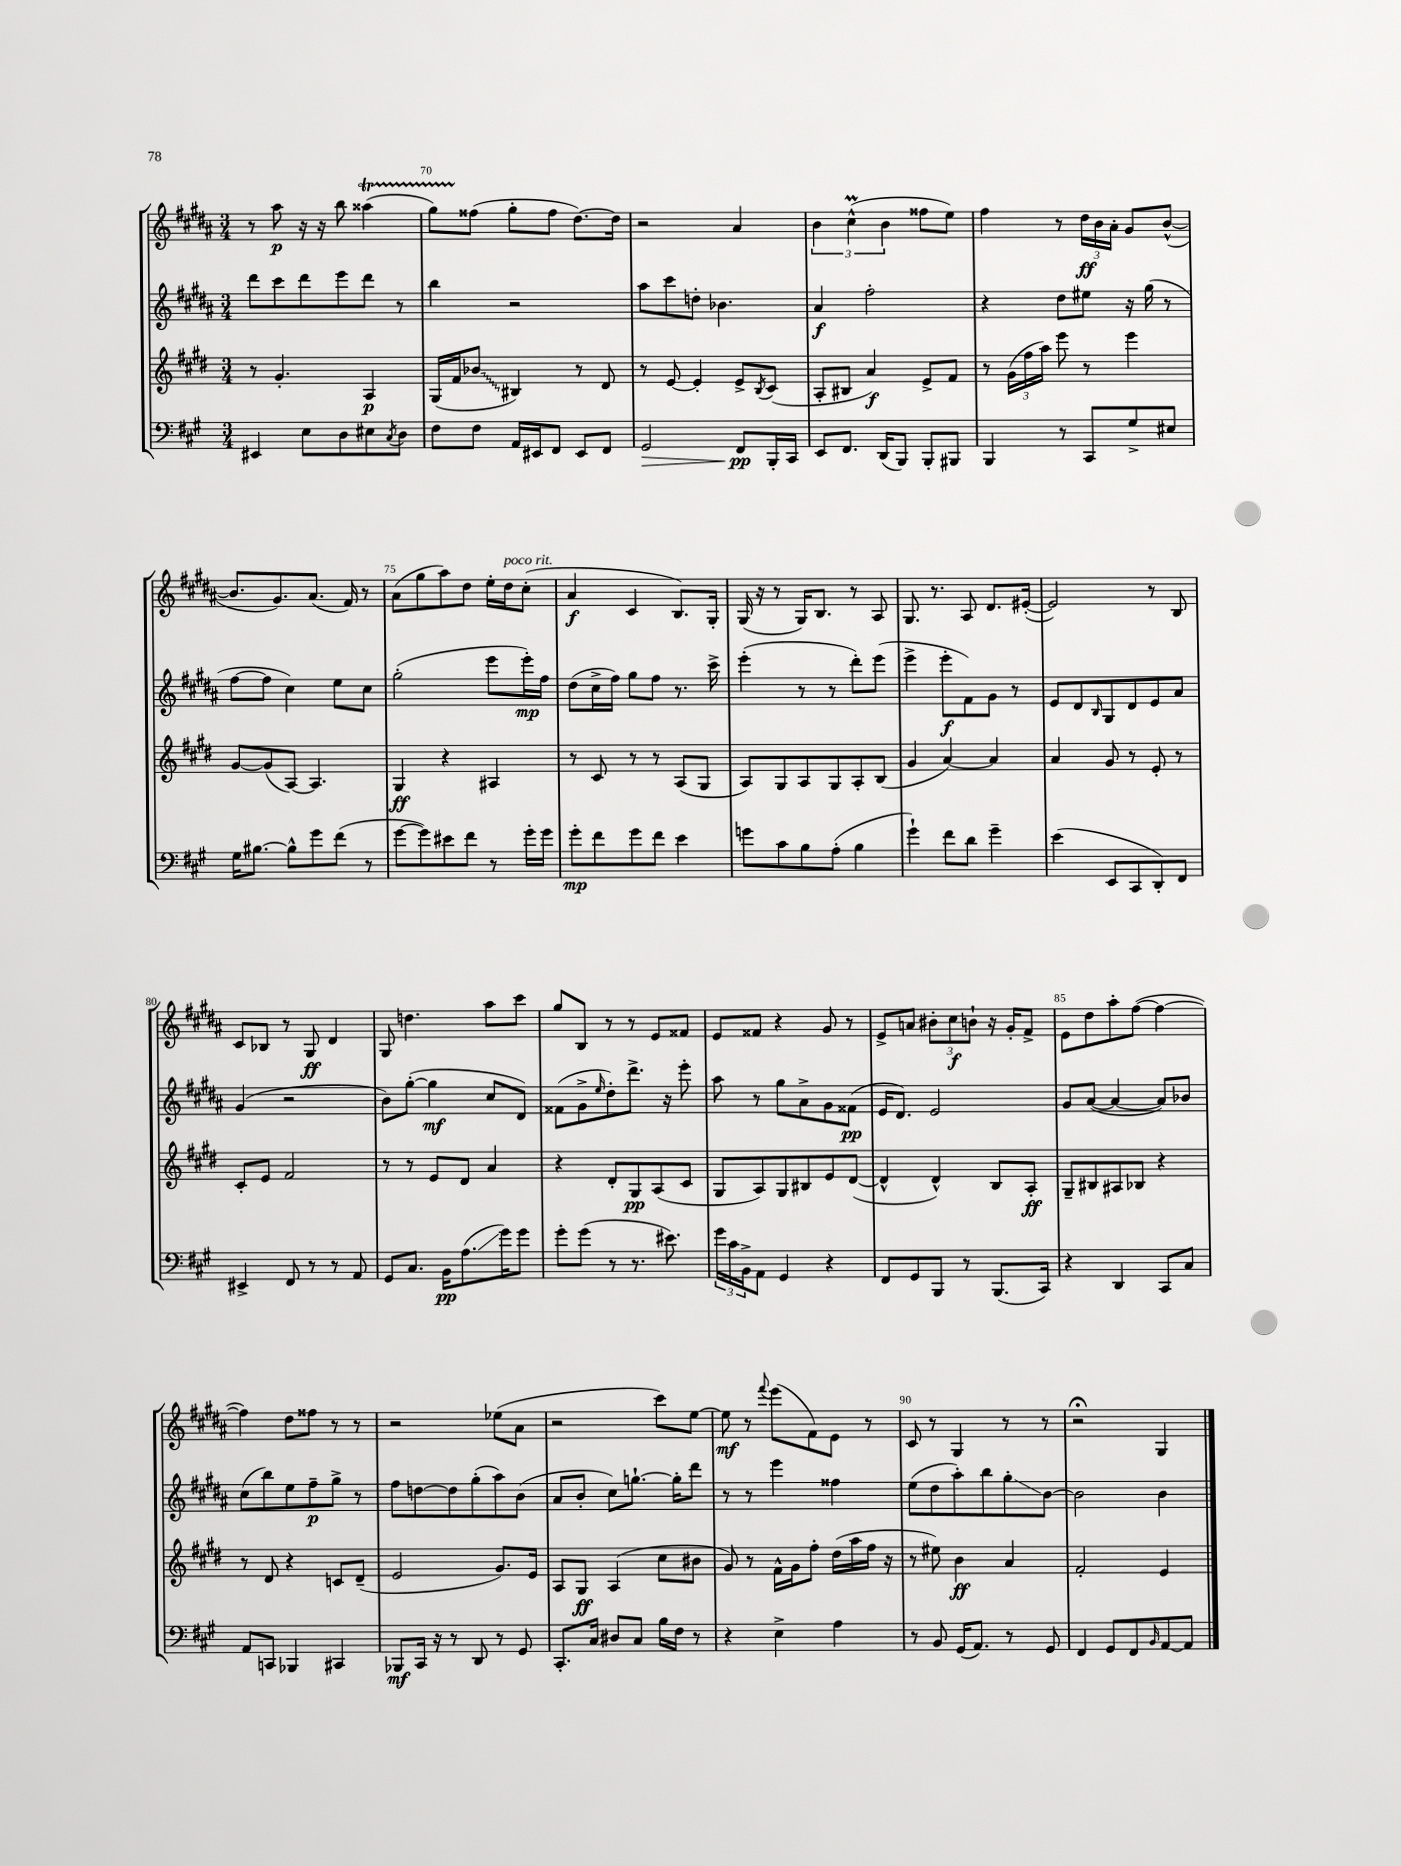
<<
\new StaffGroup <<
\new Staff = "s0" {
    \clef treble \key b \major \numericTimeSignature \time 3/4
    r8 ais''8\p r16 r16 b''8 aisis''4\startTrillSpan( |
    gis''8) fisis''8\stopTrillSpan( gis''8-. fisis''8 dis''8.~) dis''16 |
    r2 ais'4 |
    \tuplet 3/2 { b'4 cis''4-^\prall( b'4 } fisis''8 e''8) |
    fis''4 r8 \tuplet 3/2 { dis''16\ff b'16 ais'16-. } gis'8 b'8~-^( |
    b'8. gis'8.) ais'8.( fis'16) r8 |
    ais'8( gis''8 ais''8) dis''8 e''16-. dis''16^\markup { \italic "poco rit." } cis''8-.( |
    ais'4\f cis'4 b8.) gis16-. |
    gis16( r16 r8 gis16) b8. r8 ais8 |
    gis8. r8. ais8 dis'8. eis'16~-.( |
    eis'2) r8 b8 |
    cis'8 bes8 r8 gis8\ff dis'4 |
    gis8 d''4. ais''8 cis'''8 |
    gis''8 b8 r8 r8 e'8 fisis'8 |
    e'8 fisis'8 r4 gis'8 r8 |
    e'8-> a'8 \tuplet 3/2 { bis'8-. cis''8\f b'8-! } r16 gis'16-. fis'8-> |
    e'8 dis''8 ais''8-. fis''8~( fis''4~ |
    fis''4) dis''8 fisis''8 r8 r8 |
    r2 ees''8( ais'8 |
    r2 cis'''8) e''8~ |
    e''8\mf r8 \appoggiatura { fis'''8 } e'''8( fis'8) e'8 r8 |
    cis'8 r8 gis4 r8 r8 |
    r2\fermata gis4 \bar "|." |
}
\new Staff = "s1" {
    \clef treble \key b \major \numericTimeSignature \time 3/4
    dis'''8 cis'''8 dis'''8 e'''8 dis'''8 r8 |
    b''4 r2 |
    ais''8 cis'''8 d''8-. bes'4. |
    ais'4\f fis''2-. |
    r4 dis''8 eis''8 r16 gis''16( r8 |
    fis''8~ fis''8 cis''4) e''8 cis''8 |
    gis''2-.( e'''8 e'''16-.\mp) fis''16 |
    dis''8( cis''16-> fis''16) gis''8 fis''8 r8. cis'''16-> |
    e'''4-.( r8 r8 dis'''8-.) e'''8( |
    e'''4-> e'''8-.\f fis'8) gis'8 r8 |
    e'8 dis'8 \grace { b16 } gis8 dis'8 e'8 ais'8 |
    gis'4( r2 |
    b'8) gis''8~-.( gis''4\mf cis''8 dis'8) |
    fisis'8( gis'8-> \grace { e''16 } dis''8-.) dis'''8.-> r16 e'''8-. |
    ais''8 r8 gis''8 ais'8-> gis'8 fisis'8\pp( |
    e'16 dis'8.) e'2 |
    gis'8 ais'8~( ais'4~ ais'8) bes'8 |
    cis''8( b''8) e''8 fis''8--\p gis''8-> r8 |
    fis''8 d''8~ d''8 gis''8-.( ais''8) b'8( |
    ais'8 b'8-. cis''8) g''8.~-! g''16-. dis'''8 |
    r8 r8 e'''4 fisis''4 |
    e''8( dis''8 ais''8-.) b''8 gis''8-.\glissando b'8~ |
    b'2 b'4 \bar "|." |
}
\new Staff = "s2" {
    \clef treble \key e \major \numericTimeSignature \time 3/4
    r8 gis'4.-. a4\p |
    gis16( fis'16 \once \override Glissando.style = #'zigzag bes'8\glissando bis4) r8 dis'8 |
    r8 e'8~ e'4-. e'8-> \acciaccatura { b8 } cis'8( |
    a8-. bis8 a'4\f) e'8-> fis'8 |
    r8 \tuplet 3/2 { gis'16( fis''16 a''16) } e'''8 r8 e'''4 |
    gis'8~ gis'8( a8~) a4. |
    gis4\ff r4 ais4 |
    r8 cis'8 r8 r8 a8( gis8 |
    a8) gis8 a8 gis8 a8-. b8( |
    gis'4 a'4~) a'4 |
    a'4 gis'8 r8 e'8-. r8 |
    cis'8-. e'8 fis'2 |
    r8 r8 e'8 dis'8 a'4 |
    r4 dis'8-. gis8\pp a8( cis'8 |
    gis8 a8) gis8 bis8 e'8 dis'8~( |
    dis'4-^ dis'4-^) b8 a8-.\ff |
    gis8-- bis8 ais8 bes8 r4 |
    r8 dis'8 r4 c'8 dis'8--( |
    e'2 gis'8.) e'16 |
    a8 gis8\ff a4( cis''8 bis'8 |
    gis'8) r8 fis'16-^ gis'16 fis''8-. dis''16( a''16 fis''16 r16 |
    r8 eis''8) b'4\ff a'4 |
    fis'2-. e'4 \bar "|." |
}
\new Staff = "s3" {
    \clef bass \key a \major \numericTimeSignature \time 3/4
    eis,4 e8 d8 eis8 \acciaccatura { cis8 } d8 |
    fis8 fis8 a,16 eis,16 fis,8 eis,8 fis,8 |
    gis,2\> fis,8\pp\! b,,16-. cis,16 |
    e,8 fis,8. d,16( b,,8) b,,8-. bis,,8 |
    b,,4 r8 cis,8 gis8-> eis8 |
    gis16 bis8.~ bis8-^ gis'8 fis'8( r8 |
    gis'8~ gis'8) eis'8 fis'8 r8 gis'16-. gis'16 |
    gis'8-.\mp fis'8 gis'8 fis'8 e'4 |
    g'8 cis'8 b8 a8-.( b4 |
    gis'4-!) fis'8 d'8 gis'4-- |
    e'4( e,8 cis,8 d,8-.) fis,8 |
    eis,4-> fis,8 r8 r8 a,8 |
    gis,8 cis8. b,16\pp a8.\glissando( gis'16) gis'8 |
    gis'8-. gis'8( r8 r8. eis'8.) |
    \tuplet 3/2 { gis'16 cis'16 b,16-> } a,8 gis,4 r4 |
    fis,8 gis,8 b,,8 r8 b,,8.( cis,16) |
    r4 d,4 cis,8 cis8 |
    a,8 c,8 bes,,4 cis,4 |
    bes,,8\mf cis,16 r16 r8 d,8 r8 gis,8 |
    cis,8.-. cis16 dis8 cis8 b16 fis16 r8 |
    r4 e4-> a4 |
    r8 b,8 gis,16( a,8.) r8 gis,8 |
    fis,4 gis,8 fis,8 \grace { b,16 } a,8~ a,8 \bar "|." |
}
>>
>>
\layout { \context { \Score currentBarNumber = #69 \override BarNumber.break-visibility = ##(#f #t #t) barNumberVisibility = #(every-nth-bar-number-visible 5) } }
